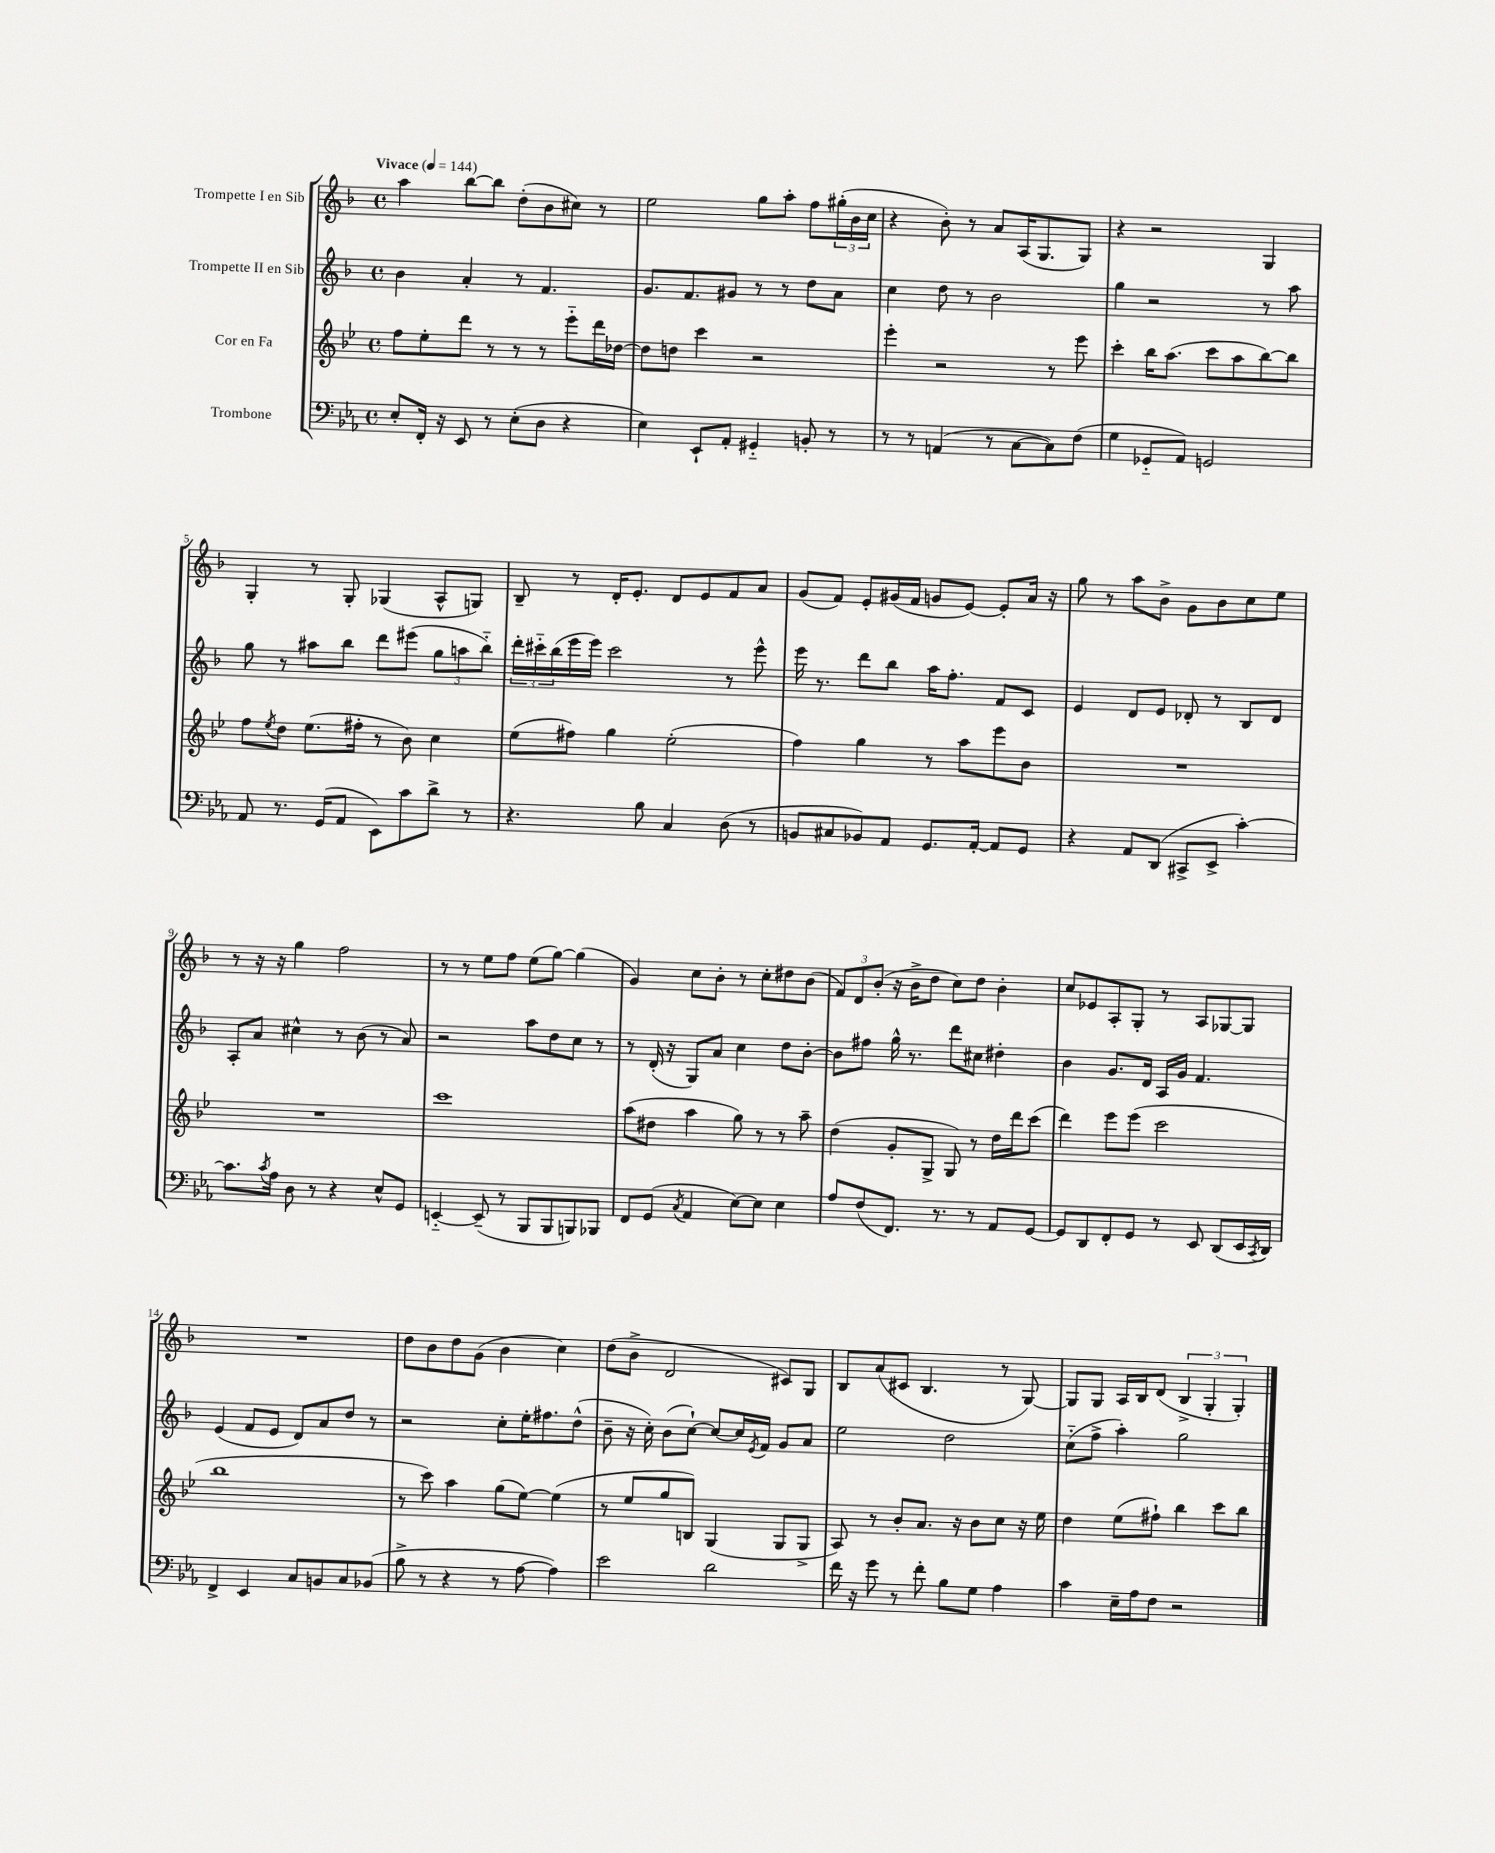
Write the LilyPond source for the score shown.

<<
\new StaffGroup <<
\new Staff = "s0" \with { instrumentName = "Trompette I en Sib" } {
    \clef treble \key f \major \defaultTimeSignature \time 4/4 \tempo "Vivace" 4 = 144
    a''4 bes''8~ bes''8 d''8-.( bes'8 cis''8) r8 |
    e''2 g''8 a''8-. f''8 \tuplet 3/2 { gis''16-.( bes'16 c''16 } |
    r4 bes'8-.) r8 a'8 a16( g8. g8) |
    r4 r2 g4 |
    g4-. r8 g8-. ges4( a8-^ g8) |
    bes8-- r8 d'16-. e'8.-. d'8 e'8 f'8 a'8 |
    g'8( f'8) e'8-. gis'16( f'16 g'8 e'8~) e'8-. a'16 r16 |
    g''8 r8 a''8 bes'8-> g'8 bes'8 c''8 e''8 |
    r8 r16 r16 g''4 f''2 |
    r8 r8 e''8 f''8 e''8( g''8~) g''4( |
    g'4) c''8 bes'8-. r8 c''8-. dis''8 bes'8( |
    \tuplet 3/2 { f'8) d'8 bes'8-.( } r16 bes'16-> d''8 c''8) d''8 bes'4-. |
    c''8 ees'8 a8-. g8-. r8 a8 ges8~ ges8 |
    R1 |
    d''8 bes'8 d''8 g'8( bes'4 c''4) |
    d''8( bes'8-> d'2 cis'8) g8 |
    bes8 a'8( cis'8 bes4. r8 g8~) |
    g8 g8 a16 bes16 d'8( \tuplet 3/2 { bes4-> g4-. g4-.) } \bar "|." |
}
\new Staff = "s1" \with { instrumentName = "Trompette II en Sib" } {
    \clef treble \key f \major \defaultTimeSignature \time 4/4
    bes'4 a'4-. r8 f'4. |
    g'8. f'8. gis'8 r8 r8 d''8 a'8 |
    c''4 d''8 r8 bes'2 |
    g''4 r2 r8 a''8 |
    g''8 r8 ais''8 bes''8 d'''8 eis'''8( \tuplet 3/2 { g''8 a''8 bes''8-_) } |
    \tuplet 3/2 { d'''16-. cis'''16-_ bes''16( } e'''16 e'''16) cis'''2 r8 e'''8-^ |
    e'''16 r8. d'''8 bes''8 a''16 f''8.-. f'8 c'8 |
    e'4 d'8 e'8 des'8-. r8 bes8 des'8 |
    a8-. a'8 cis''4-^ r8 bes'8( r8 a'8) |
    r2 a''8 d''8 c''8 r8 |
    r8 d'16-.( r16 g8) a'8 c''4 d''8 bes'8~-. |
    bes'8 fis''8 g''16-^ r8. d'''8 cis''8 dis''4-. |
    bes'4 g'8. d'16 a16 g'16 f'4. |
    e'4( f'8 e'8 d'8) a'8 d''8 r8 |
    r2 c''8-. e''16-. fis''8. d''8-^( |
    bes'8-- r16 c''16-.) bes'8( c''8~-!) c''8~ c''16 \acciaccatura { e'8 } f'16 g'8 a'8 |
    e''2 d''2 |
    c''8-_( f''8-> a''4-.) g''2 \bar "|." |
}
\new Staff = "s2" \with { instrumentName = "Cor en Fa" } {
    \clef treble \key bes \major \defaultTimeSignature \time 4/4
    f''8 ees''8-. d'''8 r8 r8 r8 ees'''8-_ d'''16 des''16~ |
    des''8 d''8 c'''4 r2 |
    ees'''4-. r2 r8 ees'''8 |
    c'''4-. bes''16 a''8.( c'''8 a''8 bes''8~) bes''8 |
    f''8 \acciaccatura { ees''8 } d''8 ees''8.( fis''16-. r8 bes'8) c''4 |
    ees''8( fis''8) g''4 ees''2-.( |
    f''4) g''4 r8 a''8 ees'''8 bes'8 |
    R1 |
    R1 |
    c'''1 |
    a''8( dis''8 a''4 g''8) r8 r8 a''8-- |
    d''4( g'8-. g8-> g8) r8 d''16 d'''16 c'''8( |
    d'''4) ees'''8 ees'''8( c'''2 |
    bes''1 |
    r8 c'''8) a''4 g''8( ees''8~) ees''4( |
    r8 ees''8 g''8 b8) g4( g8 g8-> |
    a8) r8 bes'8-. a'8. r16 bes'8 c''8 r16 ees''16 |
    d''4 ees''8( fis''8-!) bes''4 c'''8 bes''8 \bar "|." |
}
\new Staff = "s3" \with { instrumentName = "Trombone" } {
    \clef bass \key ees \major \defaultTimeSignature \time 4/4
    ees8-. f,16-. r16 ees,8 r8 ees8-.( d8 r4 |
    ees4) ees,8-! aes,8-. gis,4-_ b,8-. r8 |
    r8 r8 a,4( r8 c8~ c8) f8( |
    g4 ges,8-_ aes,8) g,2 |
    aes,8 r8. g,16( aes,8 ees,8) c'8 d'8-> r8 |
    r4. bes8 c4 d8( r8 |
    b,8 cis8 bes,8) aes,8 g,8. aes,16~-. aes,8 g,8 |
    r4 aes,8 d,8( cis,8-> ees,8-> c'4~-.) |
    c'8. \acciaccatura { c'8 } aes16 d8 r8 r4 ees8-^ g,8 |
    e,4~-_ e,8--( r8 bes,,8 bes,,8 b,,8) bes,,8 |
    f,8 g,8( \acciaccatura { c8 } aes,4 ees8~) ees8 ees4 |
    aes8 f8( f,8.) r8. r8 aes,8 g,8~ |
    g,8 d,8 f,8-. g,8 r8 ees,8 d,8( ees,16 \acciaccatura { c,8 } d,16) |
    f,4-> ees,4 c8 b,8 c8 bes,8( |
    bes8-> r8 r4 r8 aes8~ aes4) |
    ees'2 d'2 |
    f'16 r16 g'8 r8 f'8-. bes8 g8 aes4 |
    c'4 ees16-- aes16 f8 r2 \bar "|." |
}
>>
>>
